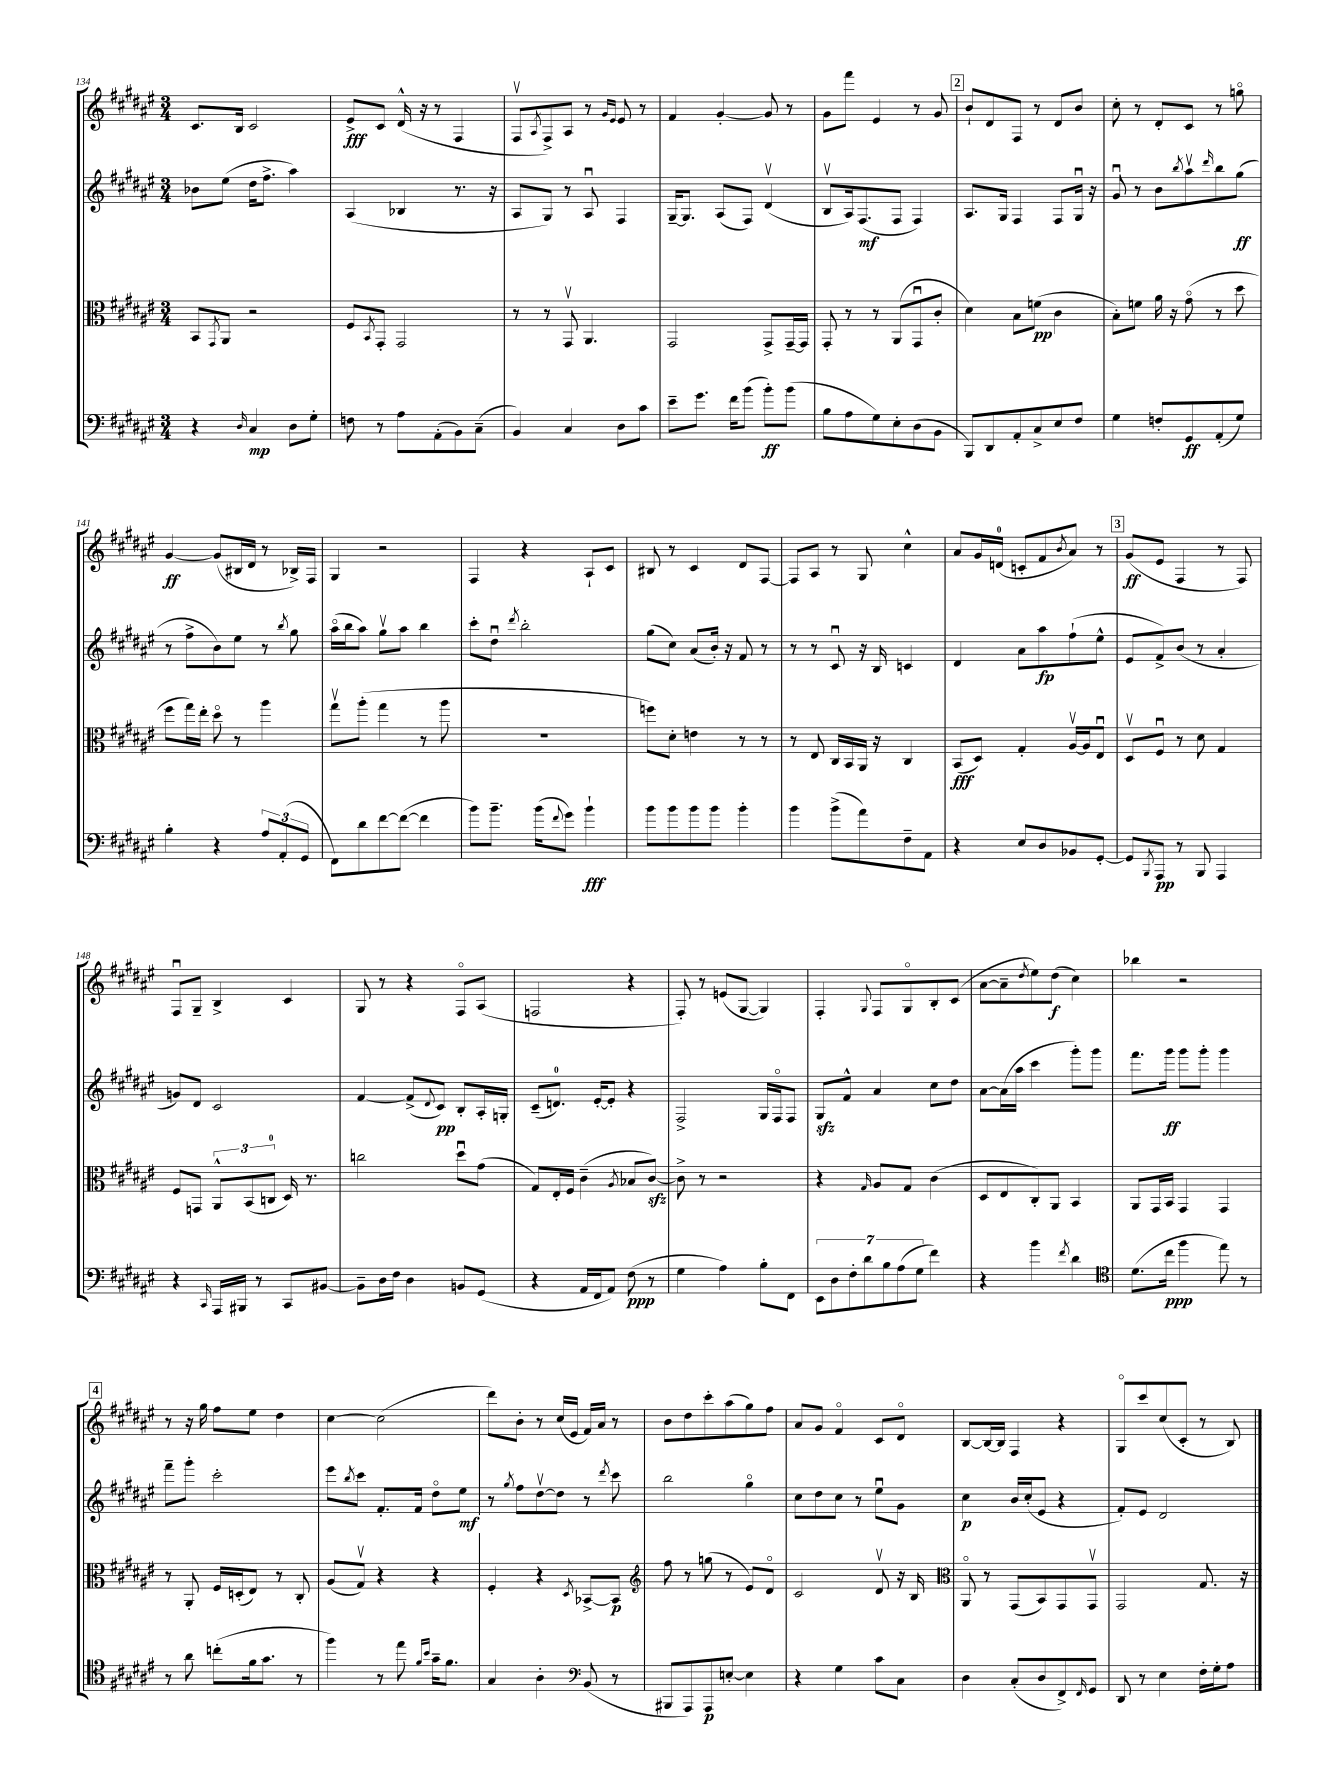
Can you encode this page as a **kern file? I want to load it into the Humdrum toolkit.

**kern	**kern	**kern	**kern
*staff4	*staff3	*staff2	*staff1
*clefF4	*clefC3	*clefG2	*clefG2
*k[f#c#g#d#a#e#]	*k[f#c#g#d#a#e#]	*k[f#c#g#d#a#e#]	*k[f#c#g#d#a#e#]
*M3/4	*M3/4	*M3/4	*M3/4
4r	8BB	8b-	8.c#
.	8qGG#	.	.
.	8AA#	(8ee#	.
.	.	.	16B
16qqD#	.	.	.
4C#	2r	16dd#	2c#
.	.	8.ff#^	.
8D#	.	4aa#)	.
8G#'	.	.	.
=	=	=	=
8F	8F#	(4A#	8e#^
.	8qBB	.	.
8r	8GG#'	.	8c#
8A#	2GG#	4B-	(16d#^^
.	.	.	16r
(8AA#'	.	.	8r
8BB)	.	8.r	4F#
(8C#~	.	.	.
.	.	16r	.
=	=	=	=
4BB)	8r	8A#	8F#v
.	.	.	8qA#
.	8r	8G#)	8F#^)
4C#	8GG#v	8r	8A#
.	4.AA#	8A#u	8r
.	.	.	16qqg#
.	.	.	16qqe#
8D#	.	4F#	8e#
8c#	.	.	8r
=	=	=	=
8e#~	2GG#	[16G#~	4f#
.	.	8.G#]	.
8.g#	.	.	.
.	.	(8A#	[4g#'
16f#	.	.	.
(8b	.	8F#)	.
8b')	8GG#^	(4d#v	8g#]
(8b	[16GG#~	.	8r
.	16GG#]	.	.
=	=	=	=
8B	8GG#'	8Bv	8g#
8A#	8r	16A#)	8fff#
.	.	(8.F#	.
8G#)	8r	.	4e#
8E#'	(8AA#	8F#	.
(8D#	8GG#u	4F#)	8r
8BB	8c#'	.	8g#
=	=	=	=
8BBB)	4d#)	8.A#	8b`
8DD#	.	.	8d#
.	.	16G#	.
8AA#'	8B	4F#	8F#
8C#^	(8f	.	8r
8E#	4c#	8F#	8d#
8F#	.	16G#u	8b
.	.	16r	.
=	=	=	=
4G#	8B')	8g#u	8cc#'
.	8f	8r	8r
8F'	16a#	8b	8d#'
.	16r	.	.
.	.	8qbb	.
8GG#	(8g#o	8aa#v	8c#
.	.	16qqddd#	.
(8AA#'	8r	8bb	8r
8G#)	8dd#	(8gg#	8ggo
=	=	=	=
4B'	8ff#	8r	[4g#
.	16gg#)	8ff#^	.
.	16ee#'	.	.
4r	8dd#o	8b)	(8g#]
.	8r	8ee#	16B#
.	.	.	16d#
12A#	4aa#	8r	8r
(12AA#'	.	.	.
.	.	8qbb	.
.	.	8gg#	16B-^)
12GG#	.	.	.
.	.	.	16F#
=	=	=	=
8FF#)	8gg#v	(16aa#o	4G#
.	.	16bb	.
8d#	(8aa#'	8aa#)	.
[8f#	4gg#	8gg#v	2r
(8f#_	.	8aa#	.
4f#]	8r	4bb	.
.	8aa#	.	.
=	=	=	=
8b)	2.r	8ccc#'	4F#
8.b~	.	8dd#u	.
.	.	8qddd#	.
.	.	2bb'	4r
(16b	.	.	.
8qqf#	.	.	.
8g#)	.	.	.
4b`	.	.	8A#`
.	.	.	8c#
=	=	=	=
8b	8ff)	(8gg#	8B#
8b	8d#'	8cc#)	8r
8b	4e	(8a#	4c#
8b	.	16b')	.
.	.	16r	.
4b'	8r	8f#	8d#
.	8r	8r	[8F#
=	=	=	=
4b	8r	8r	8F#]
.	8E#	8r	8A#
(8b^	16C#	8c#u	8r
.	16BB	.	.
8a#)	16AA#	16r	8G#
.	16r	16B	.
8F#~	4C#	4c	4cc#^^
8AA#	.	.	.
=	=	=	=
4r	(8BB	4d#	8a#
.	8D#)	.	16g#
.	.	.	(16d
8E#	4G#'	8a#	8c'
8D#	.	8aa#	8f#
.	.	.	8qb
8BB-	[16A#v	(8ff#`	8a#)
.	16A#]	.	.
[8GG#'	8E#u	8ee#^^	8r
=	=	=	=
8GG#]	8D#v	8e#	(8g#
8qBBB	.	.	.
8AAA#	8F#u	8f#^)	8e#
8r	8r	(8b	4F#
8BBB	8d#	8r	.
4AAA#	4G#	4a#'	8r
.	.	.	8F#)
=	=	=	=
4r	8F#	8g)	8F#u
.	8GG	8d#	8G#~
16qqCC#	.	.	.
16AAA#	12AA#^^	2c#	4B^
16BBB#	.	.	.
.	(12BB	.	.
8r	.	.	.
.	12C	.	.
8CC#	16D#)	.	4c#
.	8.r	.	.
[8BB#	.	.	.
=	=	=	=
8BB#~]	2cc	[4f#	8G#
16D#	.	.	8r
16F#	.	.	.
4D#	.	(8f#^]	4r
.	.	8qqd#	.
.	.	8c#)	.
8BB	8dd#u	8B'	8F#o
(8GG#	(8g#	16A#'	(8A#
.	.	16G'	.
=	=	=	=
4r	8G#)	(8c#~	2F
.	16E#'	8.d)	.
.	16F#	.	.
16AA#	(4c#~	.	.
16FF#	.	[16e#'	.
8AA#)	.	8e#']	.
.	8qA#	.	.
(8F#	8B-	4r	4r
8r	[8c#)	.	.
=	=	=	=
4G#	8c#^]	2F#^	8F#')
.	8r	.	8r
4A#)	2r	.	(8e
.	.	.	[8G#
8B'	.	16G#	4G#])
.	.	16F#o	.
8FF#	.	8F#	.
=	=	=	=
14EE#	4r	8G#	4F#'
14D#	.	.	.
.	.	8f#^^	.
14F#'	.	.	.
14d#	.	.	.
.	16qqG#	.	8qqG#
.	8A#	4a#	8F#
14B	.	.	.
(14A#	.	.	.
.	8G#	.	8G#o
14G#	.	.	.
4f#)	(4c#	8cc#	8B'
.	.	8dd#	(8c#
=	=	=	=
4r	8D#	[8a#	[8a#
.	8E#	(16a#]	8a#~]
.	.	16aa#	.
.	.	.	8qdd#
4b	8C#')	4ccc#	8ee#)
.	8AA#	.	(8dd#
8qf#	.	.	.
4d#	4BB	8ggg#')	4cc#)
.	.	8ggg#	.
=	=	=	=
*clefC4	*	*	*
(8.d#	8AA#	8.fff#	4bb-
.	16GG#	.	.
16cc#	16BB	16ggg#	.
4ff#	4GG#	8ggg#	2r
.	.	8ggg#'	.
8ee#)	4GG#	4ggg#	.
8r	.	.	.
=	=	=	=
8r	8r	8fff#~	8r
8a#	8AA#'	8ggg#'	16r
.	.	.	16gg#
(8cc'	16F#	2ccc#'	8ff#
.	(16D'	.	.
16f#	8E#)	.	8ee#
8.g#	.	.	.
.	8r	.	4dd#
8r	8C#'	.	.
=	=	=	=
4ff#)	(8A#	8eee#	[4cc#
.	.	8qbb	.
.	8G#v)	8ccc#	.
8r	4r	8.f#'	(2cc#]
8ee#	.	.	.
.	.	16f#	.
16qqf#	.	.	.
16qqb	.	.	.
16g#~	4r	8dd#o	.
8.f#	.	.	.
.	.	8ee#	.
=	=	=	=
4G#	4F#'	8r	8ddd#)
.	.	8qgg#	.
.	.	8ff#	8b'
4A#'	4r	[8dd#v	8r
.	.	8dd#]	(16cc#
.	.	.	16e#
*clefF4	*	*	*
.	8qD#	.	.
(8BB	[8BB-^	8r	16f#)
.	.	.	16a#
.	.	8qddd#	.
8r	8BB-]	8ccc#	8r
=	=	=	=
*	*clefG2	*	*
8BBB#	8ff#	2bb	8b
8AAA#)	8r	.	8dd#
8AAA#	(8gg	.	8ccc#'
[8E'	8r	.	(8aa#
4E]	8e#)	4gg#o	8gg#)
.	8d#o	.	8ff#
=	=	=	=
4r	2c#	8cc#	8a#
.	.	8dd#	8g#
4G#	.	8cc#	4f#o
.	.	8r	.
8c#	8d#v	8ee#u	8c#
8C#	16r	8g#	8d#o
.	16B	.	.
=	=	=	=
*	*clefC3	*	*
4D#	8AA#o	4cc#	[8B
.	8r	.	16B_
.	.	.	16B]
(8C#'	(8GG#	16b	4F#
.	.	(16cc#'	.
8D#	8BB)	8e#	.
8FF#^)	8GG#	4r	4r
16qqFF#	.	.	.
8GG#	8GG#v	.	.
=	=	=	=
8DD#	2GG#	8f#')	8G#o
8r	.	8e#	8ccc#
4E#	.	2d#	(8cc#
.	.	.	8c#'
16F#'	8.G#	.	8r
16G#'	.	.	.
8A#	.	.	8B)
.	16r	.	.
==	==	==	==
*-	*-	*-	*-
